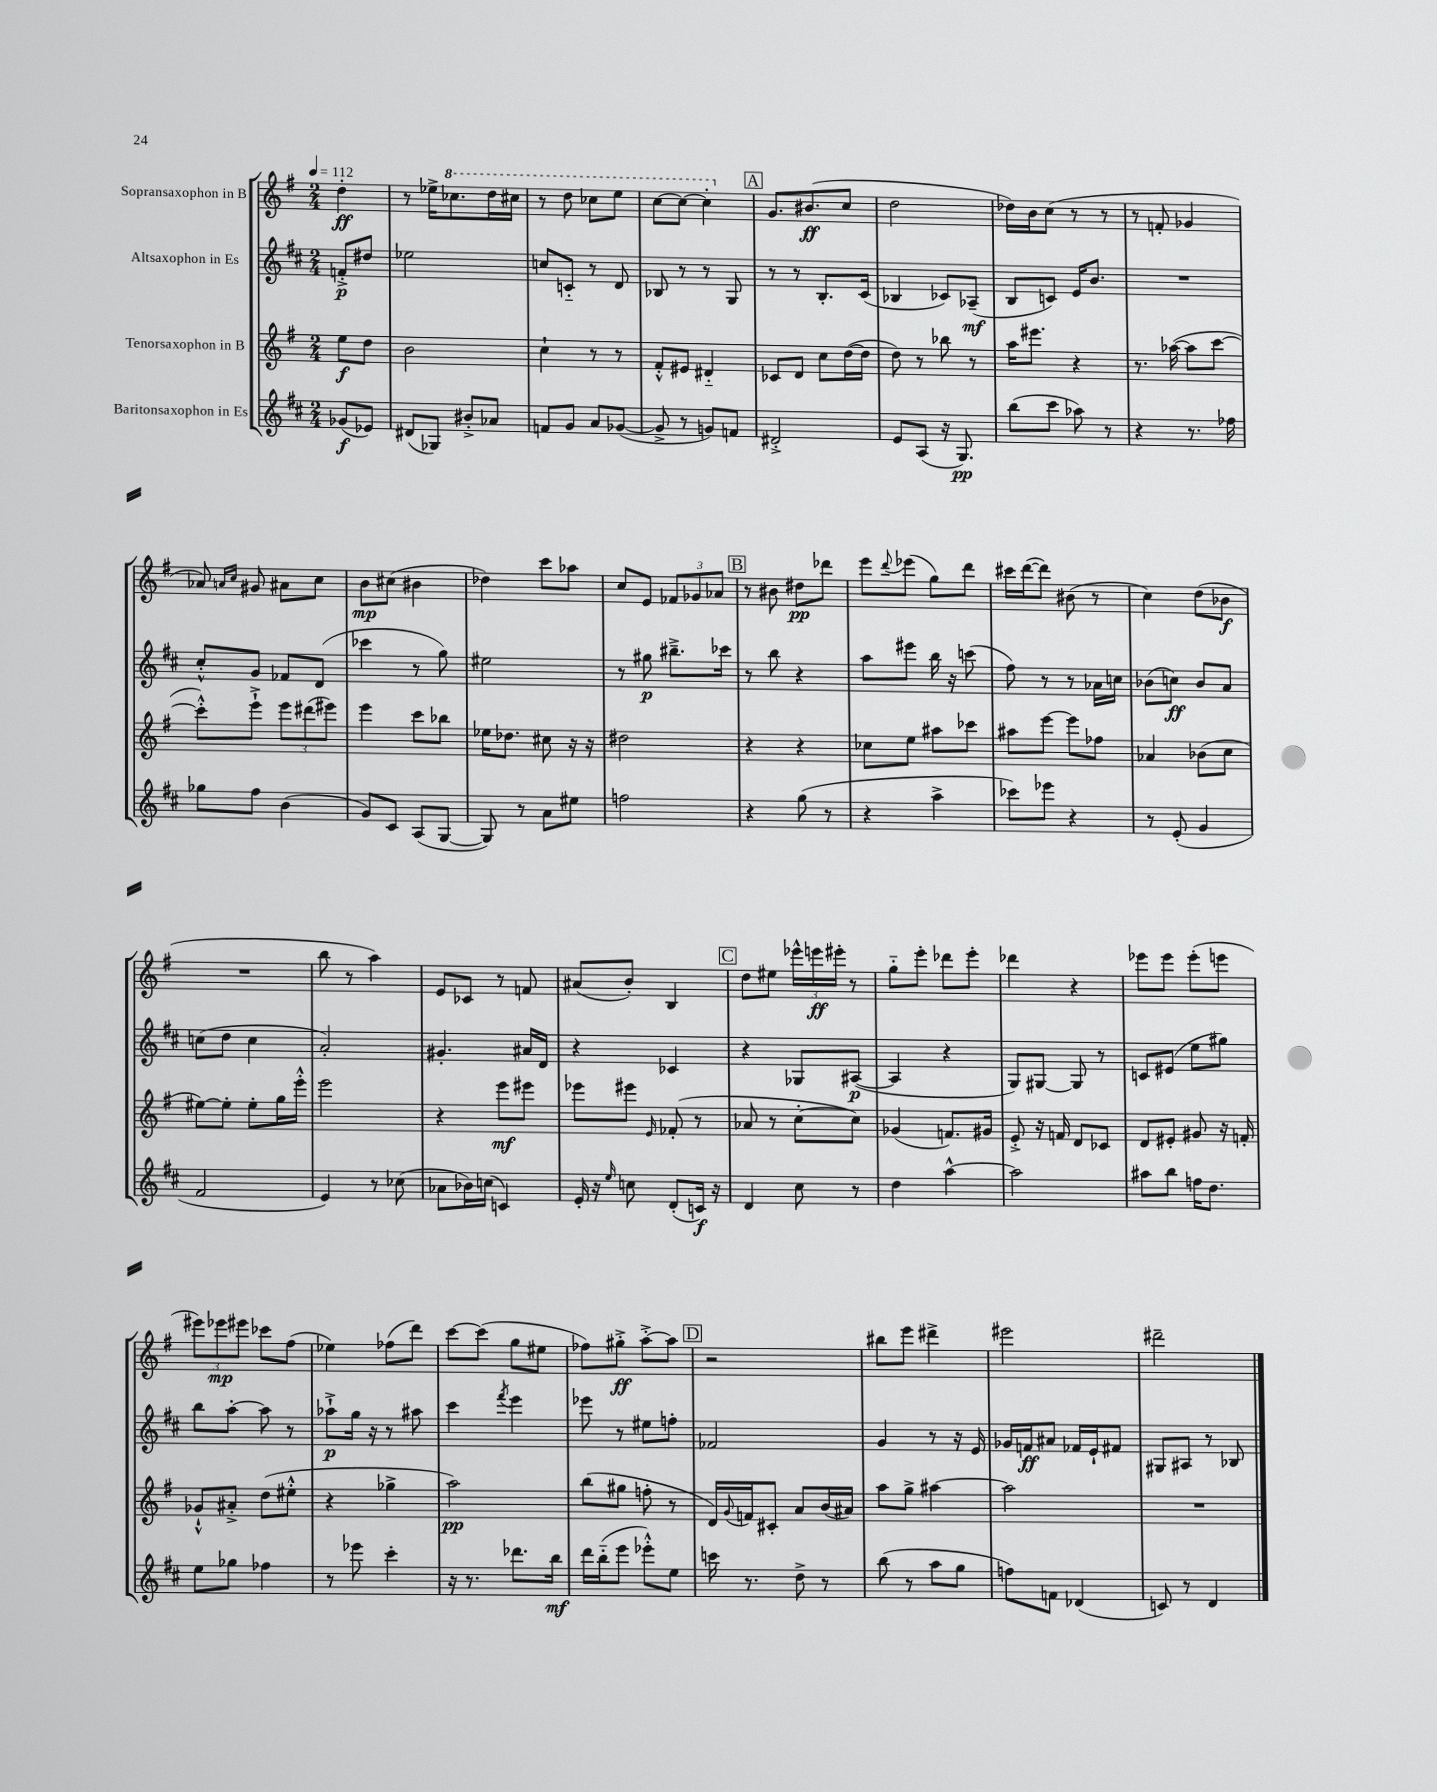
<<
\new StaffGroup <<
\new Staff = "s0" \with { instrumentName = "Sopransaxophon in B" } {
    \clef treble \key g \major \numericTimeSignature \time 2/4 \partial 4 \tempo 4 = 112
    d''4-.\ff |
    r8 ees''16-> \ottava #1 ces'''8. d'''16 cis'''16 |
    r8 d'''8 ces'''8 e'''8 |
    c'''8~ c'''8~ c'''4-. \ottava #0 |
    \mark \markup { \box "A" } g'8. bis'8.\ff( c''8 |
    d''2 |
    des''16) b'16 c''8( r8 r8 |
    r8 f'8-. ges'4 |
    aes'8) \grace { a'16 c''16 } gis'8 ais'8 c''8 |
    b'8\mp cis''8( bis'4 |
    des''4) c'''8 aes''8 |
    c''8 e'8 \tuplet 3/2 { fes'8 ges'8 aes'8 } |
    \mark \markup { \box "B" } r8 bis'8 dis''8\pp des'''8 |
    e'''8 \appoggiatura { d'''8 } ees'''8( g''8) d'''8 |
    cis'''16 d'''16~( d'''8) bis'8( r8 |
    c''4) d''8( bes'8\f |
    R2 |
    b''8 r8 a''4) |
    e'8 ces'8 r8 f'8 |
    ais'8( b'8-.) b4 |
    \mark \markup { \box "C" } d''8 eis''8 \tuplet 3/2 { ees'''16-^ e'''16\ff eis'''16-. } r8 |
    g''8-_ e'''8-. des'''8 e'''8-. |
    des'''4 r4 |
    ees'''8 ees'''8 ees'''8-.( e'''8 |
    \tuplet 3/2 { eis'''8) ees'''8\mp eis'''8 } ces'''8 fis''8( |
    ees''4) fes''8( d'''8) |
    c'''8~ c'''8( g''8 eis''8 |
    fes''8) gis''8-.->\ff a''8~-.-> a''8 |
    \mark \markup { \box "D" } r2 |
    bis''8 e'''8 dis'''4-> |
    eis'''2 |
    dis'''2-- \bar "|." |
}
\new Staff = "s1" \with { instrumentName = "Altsaxophon in Es" } {
    \clef treble \key d \major \numericTimeSignature \time 2/4 \partial 4
    f'8-.->\p dis''8 |
    ees''2 |
    c''8 c'8-_ r8 d'8 |
    bes8 r8 r8 g8 |
    \mark \markup { \box "A" } r8 r8 b8.-. cis'16( |
    bes4 ces'8) aes8--\mf( |
    b8 c'8) e'16 b'8. |
    R2 |
    cis''8-.-^ g'8 fes'8 d'8( |
    ces'''4 r8 g''8) |
    eis''2 |
    r8 gis''8\p bis''8.---> ces'''16 |
    \mark \markup { \box "B" } r8 b''8 r4 |
    a''8 eis'''8 b''16 r16 c'''8( |
    fis''8) r8 r8 aes'16 c''16 |
    bes'8( c''8\ff) bes'8 a'8 |
    c''8( d''8 c''4 |
    a'2-.) |
    gis'4.-. ais'16 d'16 |
    r4 ces'4 |
    \mark \markup { \box "C" } r4 ges8 ais8~\p( |
    ais4 r4 |
    g8) gis8~ gis8 r8 |
    c'8 eis'8( e''8 gis''8) |
    b''8 a''8~-. a''8 r8 |
    aes''8-!->\p g''16 r16 r8 ais''8 |
    cis'''4 \acciaccatura { fis'''8 } e'''4 |
    ees'''8 r8 eis''8 f''8-. |
    \mark \markup { \box "D" } fes'2 |
    g'4 r8 r16 e'16 |
    ges'16 f'16\ff ais'8 fes'16 e'16-! fis'8 |
    gis8 ais8 r8 bes8 \bar "|." |
}
\new Staff = "s2" \with { instrumentName = "Tenorsaxophon in B" } {
    \clef treble \key g \major \numericTimeSignature \time 2/4 \partial 4
    e''8\f d''8 |
    b'2 |
    c''4-! r8 r8 |
    fis'8-.-^ eis'8 dis'4-_ |
    \mark \markup { \box "A" } ces'8 d'8 c''8 d''16~( d''16 |
    d''8) r8 bes''8 r8 |
    a''16 eis'''8. r4 |
    r8. aes''16~( aes''8 c'''8~ |
    c'''8-.-^) e'''8-!-> \tuplet 3/2 { e'''8 dis'''8( eis'''8) } |
    e'''4 c'''8 bes''8 |
    ees''16 des''8. cis''8 r16 r16 |
    dis''2 |
    \mark \markup { \box "B" } r4 r4 |
    ces''8 e''8 ais''8 ces'''8 |
    ais''8 e'''8~ e'''8 fes''8 |
    aes'4 bes'8( c''8 |
    eis''8~) eis''8-. eis''8-. g''16 e'''16-.-^ |
    e'''2 |
    r4 e'''8\mf eis'''8 |
    ees'''8 eis'''8 \grace { e'16 } fes'8-.( r8 |
    \mark \markup { \box "C" } aes'8 r8 c''8~-. c''8) |
    ges'4( f'8.) gis'16 |
    e'8-.-> r16 f'16 d'8 ces'8 |
    d'8 eis'8-. gis'8 r16 f'16-. |
    ges'8-!-^ ais'8-.-> d''8( eis''8-.-^ |
    r4 ges''4-> |
    a''2\pp) |
    b''8( gis''8 f''8-. r8 |
    \mark \markup { \box "D" } d'16) \appoggiatura { g'8 } f'16 cis'8-. a'8 b'16( ais'16) |
    a''8 g''8-> ais''4~ |
    ais''2 |
    R2 \bar "|." |
}
\new Staff = "s3" \with { instrumentName = "Baritonsaxophon in Es" } {
    \clef treble \key d \major \numericTimeSignature \time 2/4 \partial 4
    ges'8\f( ees'8) |
    dis'8( ges8) bis'8-.-> aes'8 |
    f'8 g'8 a'8 ges'8~( |
    ges'8-> r8 g'8) f'8 |
    \mark \markup { \box "A" } dis'2-.-> |
    e'8 a8( r16 g8.\pp) |
    b''8( cis'''8 aes''8) r8 |
    r4 r8. fes''16 |
    ges''8 fis''8 b'4( |
    g'8) cis'8 a8( g8~ |
    g8) r8 a'8 eis''8 |
    f''2 |
    \mark \markup { \box "B" } r4 g''8( r8 |
    r4 a''4-> |
    ces'''8) ees'''8 r4 |
    r8 e'8-.( g'4 |
    fis'2 |
    e'4) r8 ces''8( |
    aes'8 bes'16) c''16( c'4) |
    e'16-. r16 \grace { e''16 } c''8 d'8-.( c'16\f) r16 |
    \mark \markup { \box "C" } d'4 cis''8 r8 |
    d''4 a''4~-^ |
    a''2 |
    ais''8 b''8 f''16 d''8. |
    e''8 ges''8 fes''4 |
    r8 ees'''8 cis'''4-. |
    r16 r8. des'''8. b''16\mf |
    d'''16 b''16-_( e'''8 ees'''8-.-^) e''8 |
    \mark \markup { \box "D" } c'''16 r8. d''8-> r8 |
    b''8( r8 a''8 g''8 |
    f''8) f'8 des'4( |
    c'8) r8 d'4 \bar "|." |
}
>>
>>
\layout { \context { \Score \remove "Bar_number_engraver" } }
